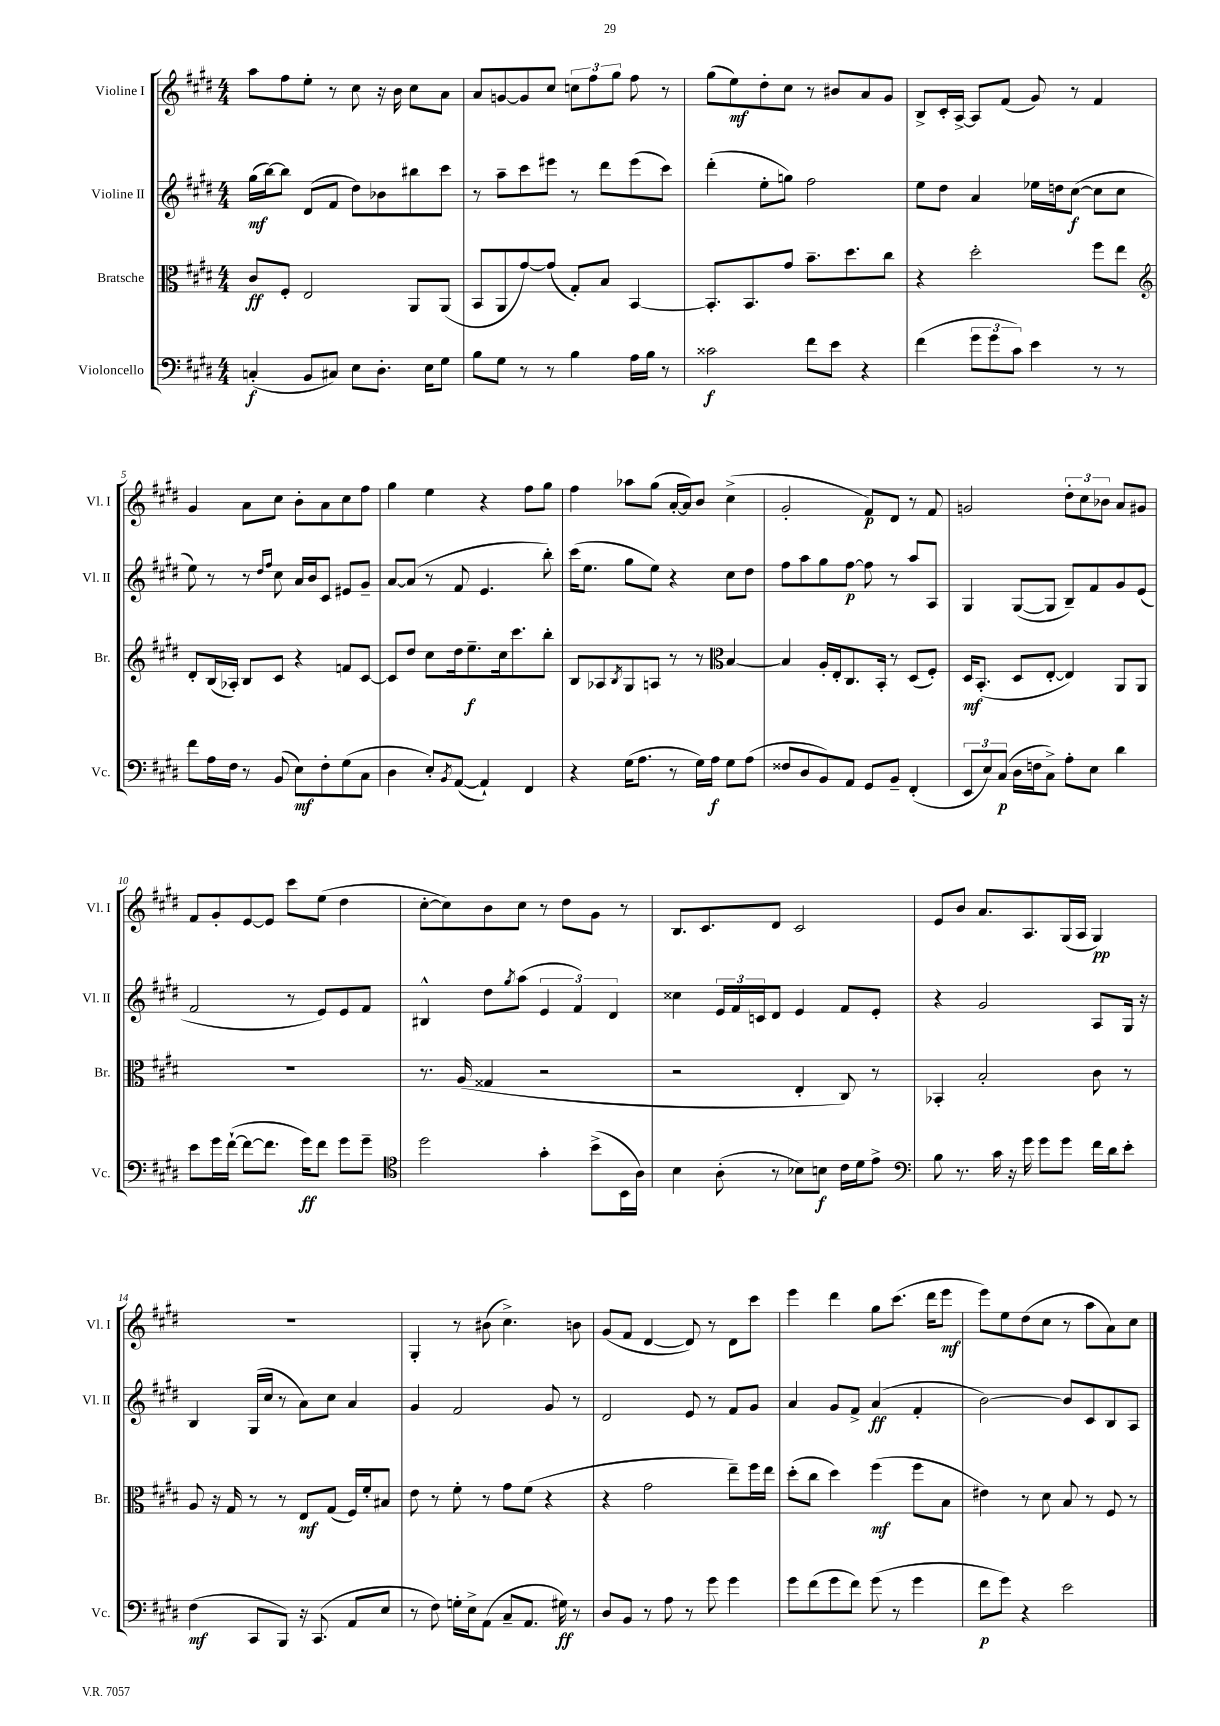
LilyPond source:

<<
\new StaffGroup <<
\new Staff = "s0" \with { instrumentName = "Violine I" shortInstrumentName = "Vl. I" } {
    \clef treble \key e \major \numericTimeSignature \time 4/4
    a''8 fis''8 e''8-. r8 cis''8 r16 b'16 cis''8 a'8 |
    a'8 g'8~ g'8 cis''8 \tuplet 3/2 { c''8 fis''8 gis''8 } fis''8 r8 |
    gis''8( e''8\mf) dis''8-. cis''8 r8 bis'8 a'8 gis'8 |
    b8-> cis'16-. a16~-> a8 fis'8( gis'8) r8 fis'4 |
    gis'4 a'8 cis''8 b'8-. a'8 cis''8 fis''8 |
    gis''4 e''4 r4 fis''8 gis''8 |
    fis''4 aes''8 gis''8( a'16~-. a'16) b'8 cis''4->( |
    gis'2-. fis'8\p) dis'8 r8 fis'8 |
    g'2 \tuplet 3/2 { dis''8-. cis''8 bes'8 } a'8 gis'8 |
    fis'8 gis'8-. e'8~ e'8 cis'''8 e''8( dis''4 |
    cis''8~-. cis''8) b'8 cis''8 r8 dis''8 gis'8 r8 |
    b8. cis'8. dis'8 cis'2 |
    e'8 b'8 a'8. a8. gis16( a16 gis4\pp) |
    R1 |
    gis4-. r8 bis'8( cis''4.->) b'8 |
    gis'8( fis'8 dis'4~ dis'8) r8 dis'8 cis'''8 |
    e'''4 dis'''4 gis''8 cis'''8.( dis'''16 e'''8\mf |
    e'''8) e''8 dis''8( cis''8 r8 a''8 a'8) cis''8 \bar "|." |
}
\new Staff = "s1" \with { instrumentName = "Violine II" shortInstrumentName = "Vl. II" } {
    \clef treble \key e \major \numericTimeSignature \time 4/4
    gis''16\mf( b''16~) b''8 dis'8( fis'8 dis''8) bes'8 bis''8 cis'''8 |
    r8 a''8-- cis'''8 eis'''8 r8 dis'''8 eis'''8( cis'''8) |
    dis'''4-.( e''8-. g''8) fis''2 |
    e''8 dis''8 a'4 ees''16 d''16 cis''8~\f( cis''8 cis''8 |
    e''8) r8 r8 \grace { dis''16 fis''16 } cis''8 a'16 b'16 cis'8 eis'8 gis'8-- |
    a'8~ a'8( r8 fis'8 e'4. b''8-.) |
    cis'''16( e''8. gis''8 e''8) r4 cis''8 dis''8 |
    fis''8 a''8 gis''8 fis''8~\p fis''8 r8 a''8 a8 |
    gis4 gis8~( gis8 b8--) fis'8 gis'8 e'8( |
    fis'2 r8 e'8) e'8 fis'8 |
    bis4-^ dis''8 \acciaccatura { gis''8 } a''8( \tuplet 3/2 { e'4 fis'4) dis'4 } |
    cisis''4 \tuplet 3/2 { e'16 fis'16 c'16 } dis'8 e'4 fis'8 e'8-. |
    r4 gis'2 a8 gis16 r16 |
    b4 gis16( cis''16 r8 a'8) cis''8 a'4 |
    gis'4 fis'2 gis'8 r8 |
    dis'2 e'8 r8 fis'8 gis'8 |
    a'4 gis'8 fis'8-> a'4\ff( fis'4-. |
    b'2~) b'8 cis'8 b8 a8 \bar "|." |
}
\new Staff = "s2" \with { instrumentName = "Bratsche" shortInstrumentName = "Br." } {
    \clef alto \key e \major \numericTimeSignature \time 4/4
    cis'8\ff fis8-. e2 a,8 a,8( |
    b,8 a,8 gis'8~) gis'8( gis8-.) b8 b,4~ |
    b,8.-. b,8. gis'8 b'8.-- dis''8. cis''8 |
    r4 dis''2-. fis''8 e''8 |
    \clef treble dis'8-. b16( aes16-.) b8 cis'8 r4 f'8 cis'8~ |
    cis'8 dis''8 cis''8 dis''16 e''8.--\f cis''16 cis'''8. b''8-. |
    b8 aes8 \acciaccatura { b8 } gis8 a8 r8 r8 \clef alto b4~ |
    b4 a16-. e16-. cis8. b,16-. r8 dis8( fis8-.) |
    dis16\mf b,8.-.( dis8 e8~-. e4) a,8 a,8 |
    R1 |
    r8. a16( gisis4 r2 |
    r2 e4-. cis8) r8 |
    bes,4-. b2-. cis'8 r8 |
    a8 r16 gis16 r8 r8 e8\mf gis8( fis16) fis'16-. bis8 |
    e'8 r8 fis'8-. r8 gis'8 fis'8( r4 |
    r4 gis'2 e''8--) fis''16 e''16 |
    dis''8-.( cis''8 dis''4) fis''4\mf( fis''8 b8 |
    eis'4) r8 dis'8 b8 r8 fis8 r8 \bar "|." |
}
\new Staff = "s3" \with { instrumentName = "Violoncello" shortInstrumentName = "Vc." } {
    \clef bass \key e \major \numericTimeSignature \time 4/4
    c4-.\f( b,8 cis8) e8 dis8.-. e16 gis8 |
    b8 gis8 r8 r8 b4 a16 b16 r8 |
    cisis'2\f fis'8 e'8 r4 |
    fis'4( \tuplet 3/2 { gis'8 gis'8 cis'8) } e'4 r8 r8 |
    fis'8 a16 fis16 r8 b,8( e8\mf) fis8-. gis8( cis8 |
    dis4 e8-.) \acciaccatura { b,8 } a,8~( a,4-!) fis,4 |
    r4 gis16( a8. r8 gis16) a16\f gis8 a8( |
    fisis8 dis8 b,8) a,8 gis,8 b,8-- fis,4-.( |
    \tuplet 3/2 { e,8 e8) cis8\p( } dis16 f16 cis8->) a8-. e8 dis'4 |
    e'8 gis'16 fis'16~-!( fis'8~ fis'8. gis'16\ff) fis'8 gis'8 gis'8-- |
    \clef tenor dis''2 gis'4-. b'8->( b,16 a16) |
    b4 a8-.( r8 bes8) b8\f cis'16 dis'16 e'8-> |
    \clef bass b8 r8. cis'16 r16 gis'16 gis'8 gis'8 fis'16 dis'16 e'8-. |
    fis4\mf( cis,8 b,,8) r16 cis,8.( a,8 e8 |
    r8 fis8) g16-. e16-> a,8( cis8-- a,8. gis16\ff) r8 |
    dis8 b,8 r8 a8 r8 gis'8 gis'4 |
    gis'8 fis'8( gis'8 fis'8) gis'8( r8 gis'4 |
    fis'8\p gis'8) r4 e'2 \bar "|." |
}
>>
>>
